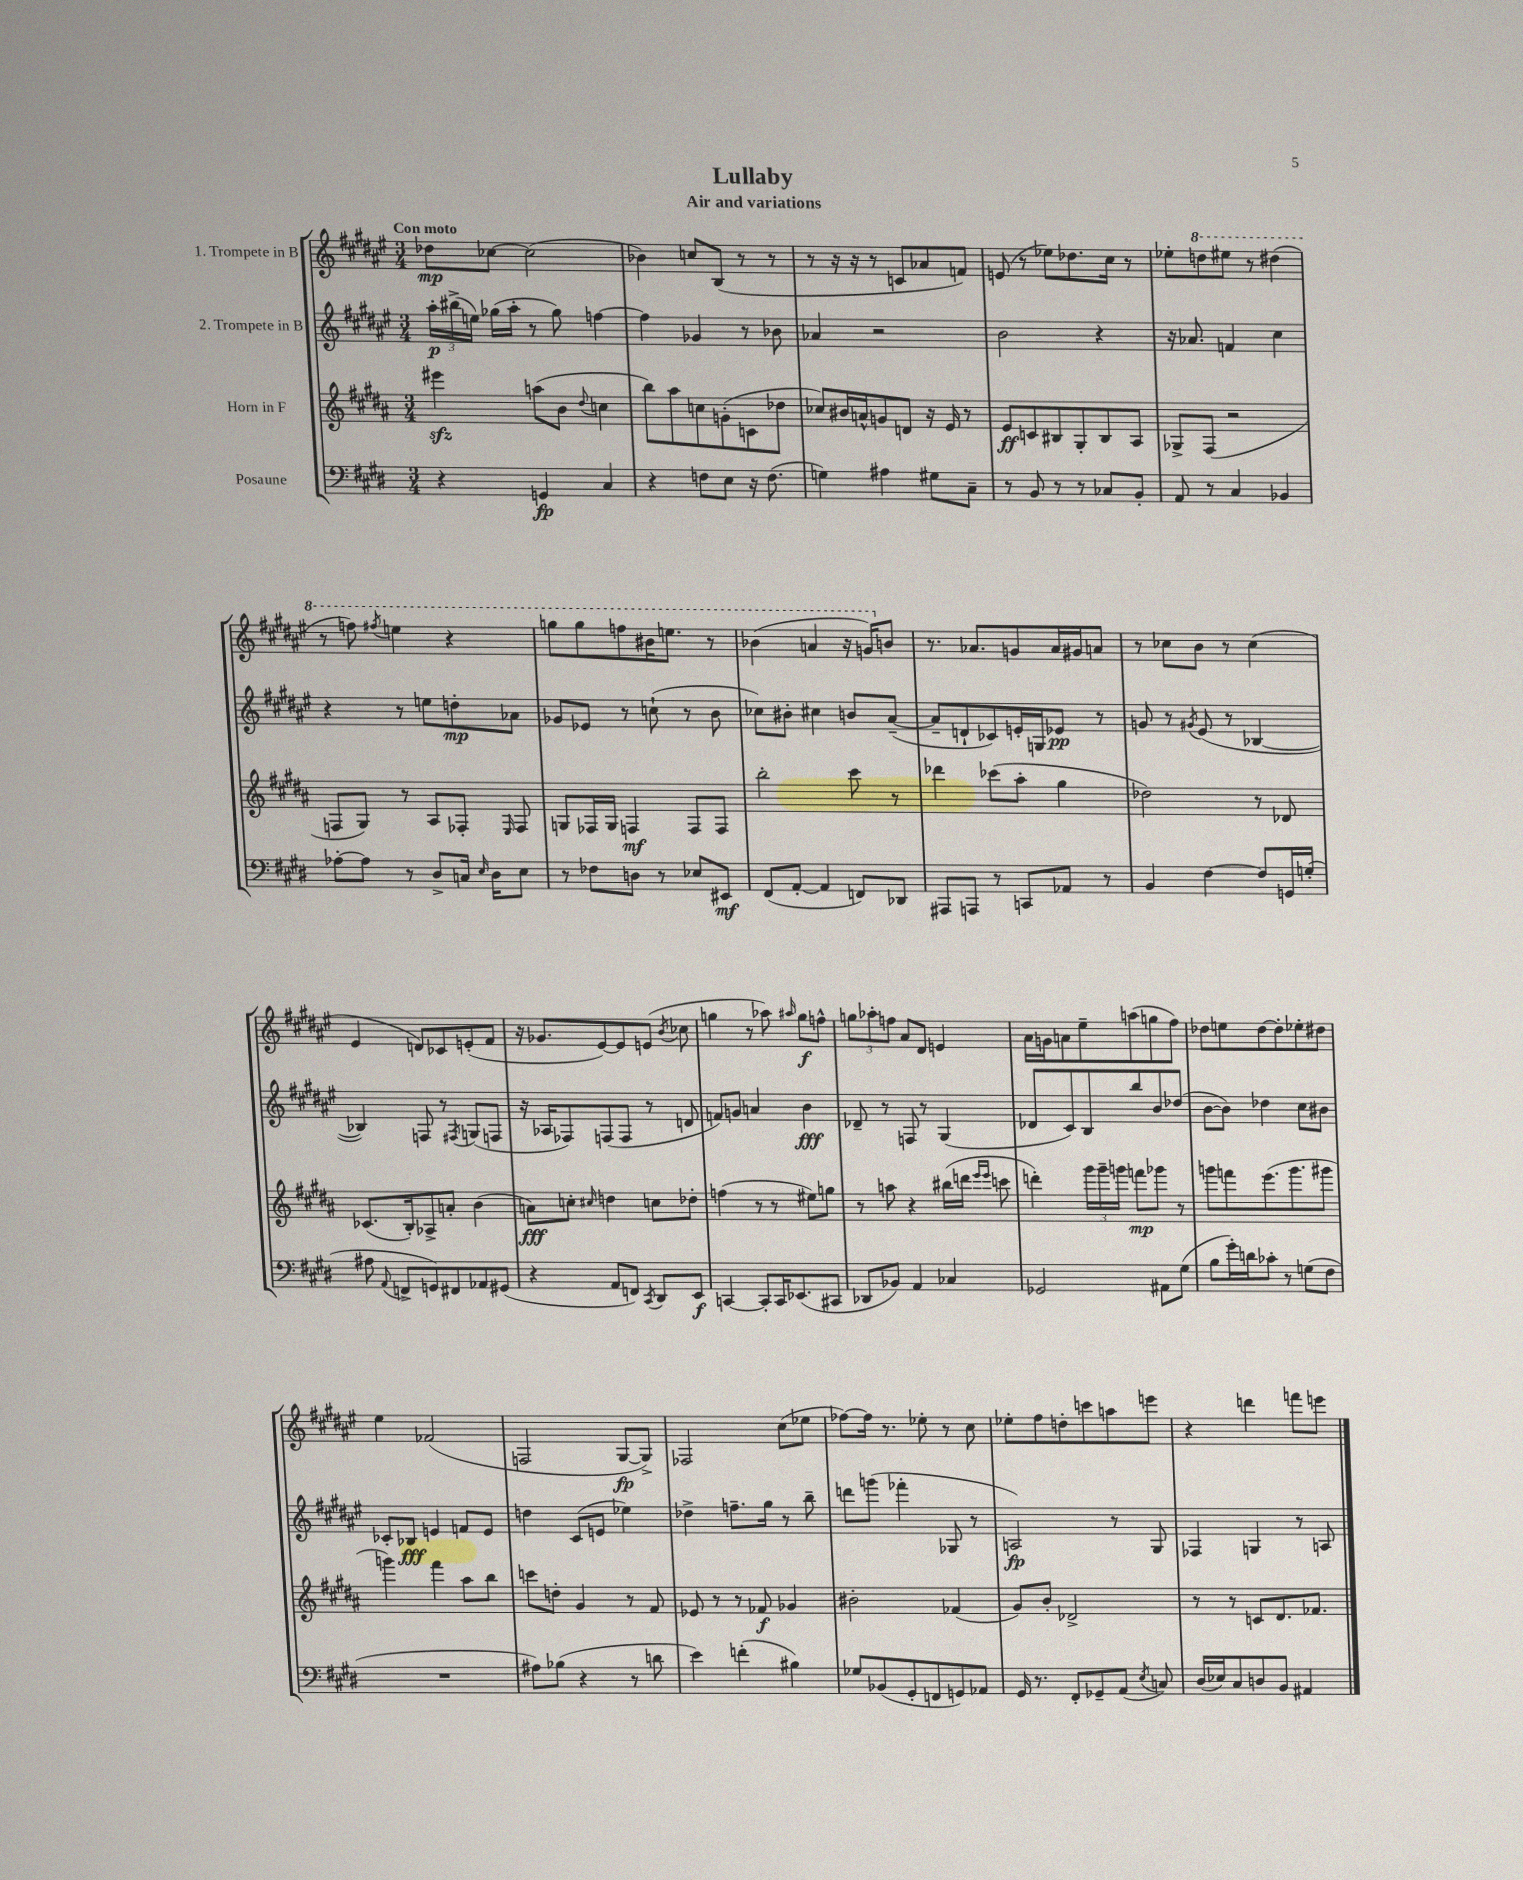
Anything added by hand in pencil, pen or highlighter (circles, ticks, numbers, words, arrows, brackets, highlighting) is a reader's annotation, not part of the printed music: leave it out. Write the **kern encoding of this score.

**kern	**kern	**kern	**kern
*staff4	*staff3	*staff2	*staff1
*clefF4	*clefG2	*clefG2	*clefG2
*k[f#c#g#d#]	*k[f#c#g#d#a#]	*k[f#c#g#d#a#e#]	*k[f#c#g#d#a#e#]
*M3/4	*M3/4	*M3/4	*M3/4
4r	4eee#\	24aa#'\LL	8dd-\L
.	.	(24bb#^\	.
.	.	24ee\JJ)	.
.	.	(16gg-\LL	[8cc-\J
.	.	16aa#'\JJ	.
4GG/	(8aa\L	8r	(2cc-\]
.	8b\J	8gg-\)	.
.	8qqdd#/	.	.
4C#/	4cc\	[4ff\	.
=	=	=	=
4r	8bb\L)	4ff\]	4b-\)
.	8aa#\	.	.
8F\L	8cc\	4g-/	8cc/L
8E\J	(8g'\	.	(8B/J
16r	8c\	8r	8r
(8.F\	.	.	.
.	8dd-\J	8b-\	8r
=	=	=	=
4G\)	8cc-/L)	4a-/	8r
.	16b#/L	.	16r
.	16a^^/J	.	16r
4A#\	8g/	2r	8r
.	8d/J	.	8c/L
8G#\L	16r	.	8a-/
.	16e/	.	.
8C#~\J	8r	.	8f/J)
=	=	=	=
8r	8e/L	2b\	(8e/
8BB/	8c/	.	8r
8r	8B#/	.	8ee-\L)
8r	8G#'/	.	8.dd-\
8C-/L	8B#/	4r	.
.	.	.	16cc#\Jk
8BB'/J	8A#/J	.	8r
=	=	=	=
8AA/	8G-^/L	16r	8ee-'\L
.	.	8.a-/	.
8r	(8F#/J	.	8ddd\
4C#/	2r	4f/	8eee#\J
.	.	.	8r
4BB-/	.	4cc#\	(4ddd#\
=	=	=	=
[8A-'\L	8F/L	4r	8r
8A-\]J	8G#/J)	.	8fff\)
.	.	.	8qfff#/
8r	8r	8r	4eee\
8D#^/L	8A#/L	8ee\L	.
16C/Jk	8F-'/J	8dd'\	4r
16qqE/	.	.	.
16D#\LK	.	.	.
.	16qqE/	.	.
8E\J	8F-/	8a-\J	.
=	=	=	=
8r	8G/L	8g-/L	8ggg\L
8F-\L	16F-/L	8e-/J	8ggg\
.	16G/JJ	.	.
8D\J	4F/	8r	8fff\
8r	.	(8cc`\	16bb#\K
.	.	.	8.eee\J
8E-/L	8F/L	8r	.
8EE#/J	8F/J	8b\	8r
=	=	=	=
(8FF#/L	2bb'\	8cc-\L)	(4bb-\
[8AA'/J	.	8b#'\J	.
4AA/]	.	4cc#\	4aa/
8FF/L)	8ccc#\	8b/L	16r
.	.	.	16gg/LK)
8DD-/J	8r	([8a#~/J	8b/J
=	=	=	=
8AAA#/L	4ddd-\	8a#~/]L	8.r
8AAA/J	.	8d`/	.
.	.	.	8.a-/L
8r	(8ccc-\L	8c-/)	.
8CC/L	8aa#'\J	16e'/L	8g/
.	.	16G/J	.
8AA-/J	4gg#\	8e-/J	16a-/L
.	.	.	16g#/J
8r	.	8r	8a/J
=	=	=	=
4BB/	2dd-\)	8g/	8r
.	.	8r	8cc-\L
.	.	8qg#/	.
[4F#\	.	(8e#/	8b\J
.	.	8r	8r
8F#/]L	8r	[4B-/	(4cc-\
16GG/L	8d-/	.	.
(16G'/JJ	.	.	.
=	=	=	=
8A#\	(8.c-/L	4B-/])	4e#/
8qqAA/	.	.	.
8FF^/L	.	.	.
.	16B'/k)	.	.
8GG/)	8A-^/	8F/	8d/L)
8FF#/	8a'/J	8r	8c-/
.	.	8qF#/	.
8AA-/	(4b\	(8G/L	(8e'/
(8GG#/J	.	8F/J	8f#/J
=	=	=	=
4r	8a\L)	16r	16r
.	.	16A-/LK	8.g-/L
.	8cc'\J	8F-/)	.
.	16qqcc#/	.	.
8AA/L	4dd\	(8F/	[8e#/)
8FF/J)	.	8F/J	8e#/]
8qCC#/	.	.	.
8DD#/L	8cc\L	8r	(8e/J
.	.	.	8qb/
8EE/J	8dd-'\J	8d/	8cc-\
=	=	=	=
[4CC/	(4ff\	8f/L)	4gg\
.	.	8g/J	.
8CC'/]L	8r	4a/	8r
16CC/K	8r	.	8aa-\)
(8.EE-/	.	.	.
.	.	.	16qqaa#/
.	8ee#\L)	4b\	8gg\L
8CC#/J	8gg\J	.	8ff^^\J
=	=	=	=
8DD-/L	8r	8d-~/	12gg\L
.	.	.	12aa-'\
8BB-/J)	8aa\	8r	.
.	.	.	12ff\J
4AA/	4r	8F/	8a#/L
.	.	8r	8d#/J
4C-/	(16bb#\LL	(4G#/	4e/
.	16ddd\JJ	.	.
.	16qqeee/LL	.	.
.	16qqeee/JJ	.	.
.	8ccc\	.	.
=	=	=	=
2GG-/	4ddd'\)	8d-/L	16a#\LL
.	.	.	16g\J
.	.	8c#/)	8a\
.	24ggg#\LL	8B/	8ee#~\
.	24ggg#~\	.	.
.	24ggg\JJ	.	.
.	8fff\L	8bb/	(8aa\
8AA#\L	8ggg-\J	8b/	8gg\
(8G#\J	8r	(8dd-/J	8ff#\J)
=	=	=	=
8B\L	8ggg\L	[8b\L	8dd-\L
16g#'\L)	8fff\	8b\]J)	8ee\
16d\J	.	.	.
8c-'\J	(8.eee\	4dd-\	[8dd-\
8r	.	.	8dd-'\]
.	8.ggg\	.	.
(8G\L	.	8cc#\L	8ee-'\
8F#\J	8ggg#\J	8b#\J	8dd#\J
=	=	=	=
2.r	4ggg\)	8c-'/L	4ee#\
.	.	8B-/J	.
.	4fff#\	4e/	(2f-/
.	8aa#\L	8f/L	.
.	8bb\J	8e/J	.
=	=	=	=
8A#\L)	8ccc\L	4dd\	2F/
(8B-\J	8dd'\J	.	.
4r	4g#/	(8c#/L	.
.	.	8e/J	.
8r	8r	4ee-\)	[8G#/L
8d\	8f#/	.	8G#^/]J)
=	=	=	=
4e\)	8e-/	4dd-^\	2F-/
.	8r	.	.
(4f'\	8r	8.ff~\L	.
.	8f-/	.	.
.	.	16gg#\Jk	.
4B#\)	4g-/	8r	(8cc#\L
.	.	8bb~\	8ee-\J
=	=	=	=
8G-/L	2b#'\	8ddd\L	[8ff-\L)
(8BB-/	.	(8ggg\J	16ff-\]Jk
.	.	.	8.r
8GG#'/	.	4fff-'\	.
8FF/	.	.	8ee-'\
8GG/)	(4f-/	8G-/	8r
8AA-/J	.	8r	8cc#\
=	=	=	=
16GG#/	8g#/L)	2A/)	8ee-'\L
8.r	.	.	.
.	8b'/J	.	8ff#\
8FF#'/L	2d-^/	.	8dd'\
8GG-~/	.	.	8ccc\
(8AA/J	.	8r	8aa\
8qE/	.	.	.
8C/)	.	8G#/	8eee\J
=	=	=	=
(16D#/LL	8r	4F-/	4r
16E-/J)	.	.	.
8C#/	8r	.	.
8D/	8c/L	4G/	4ddd\
8BB/J	8.d#/	.	.
4AA#/	.	8r	8fff\L
.	8.f-/J	.	.
.	.	8A/	8eee\J
==	==	==	==
*-	*-	*-	*-
